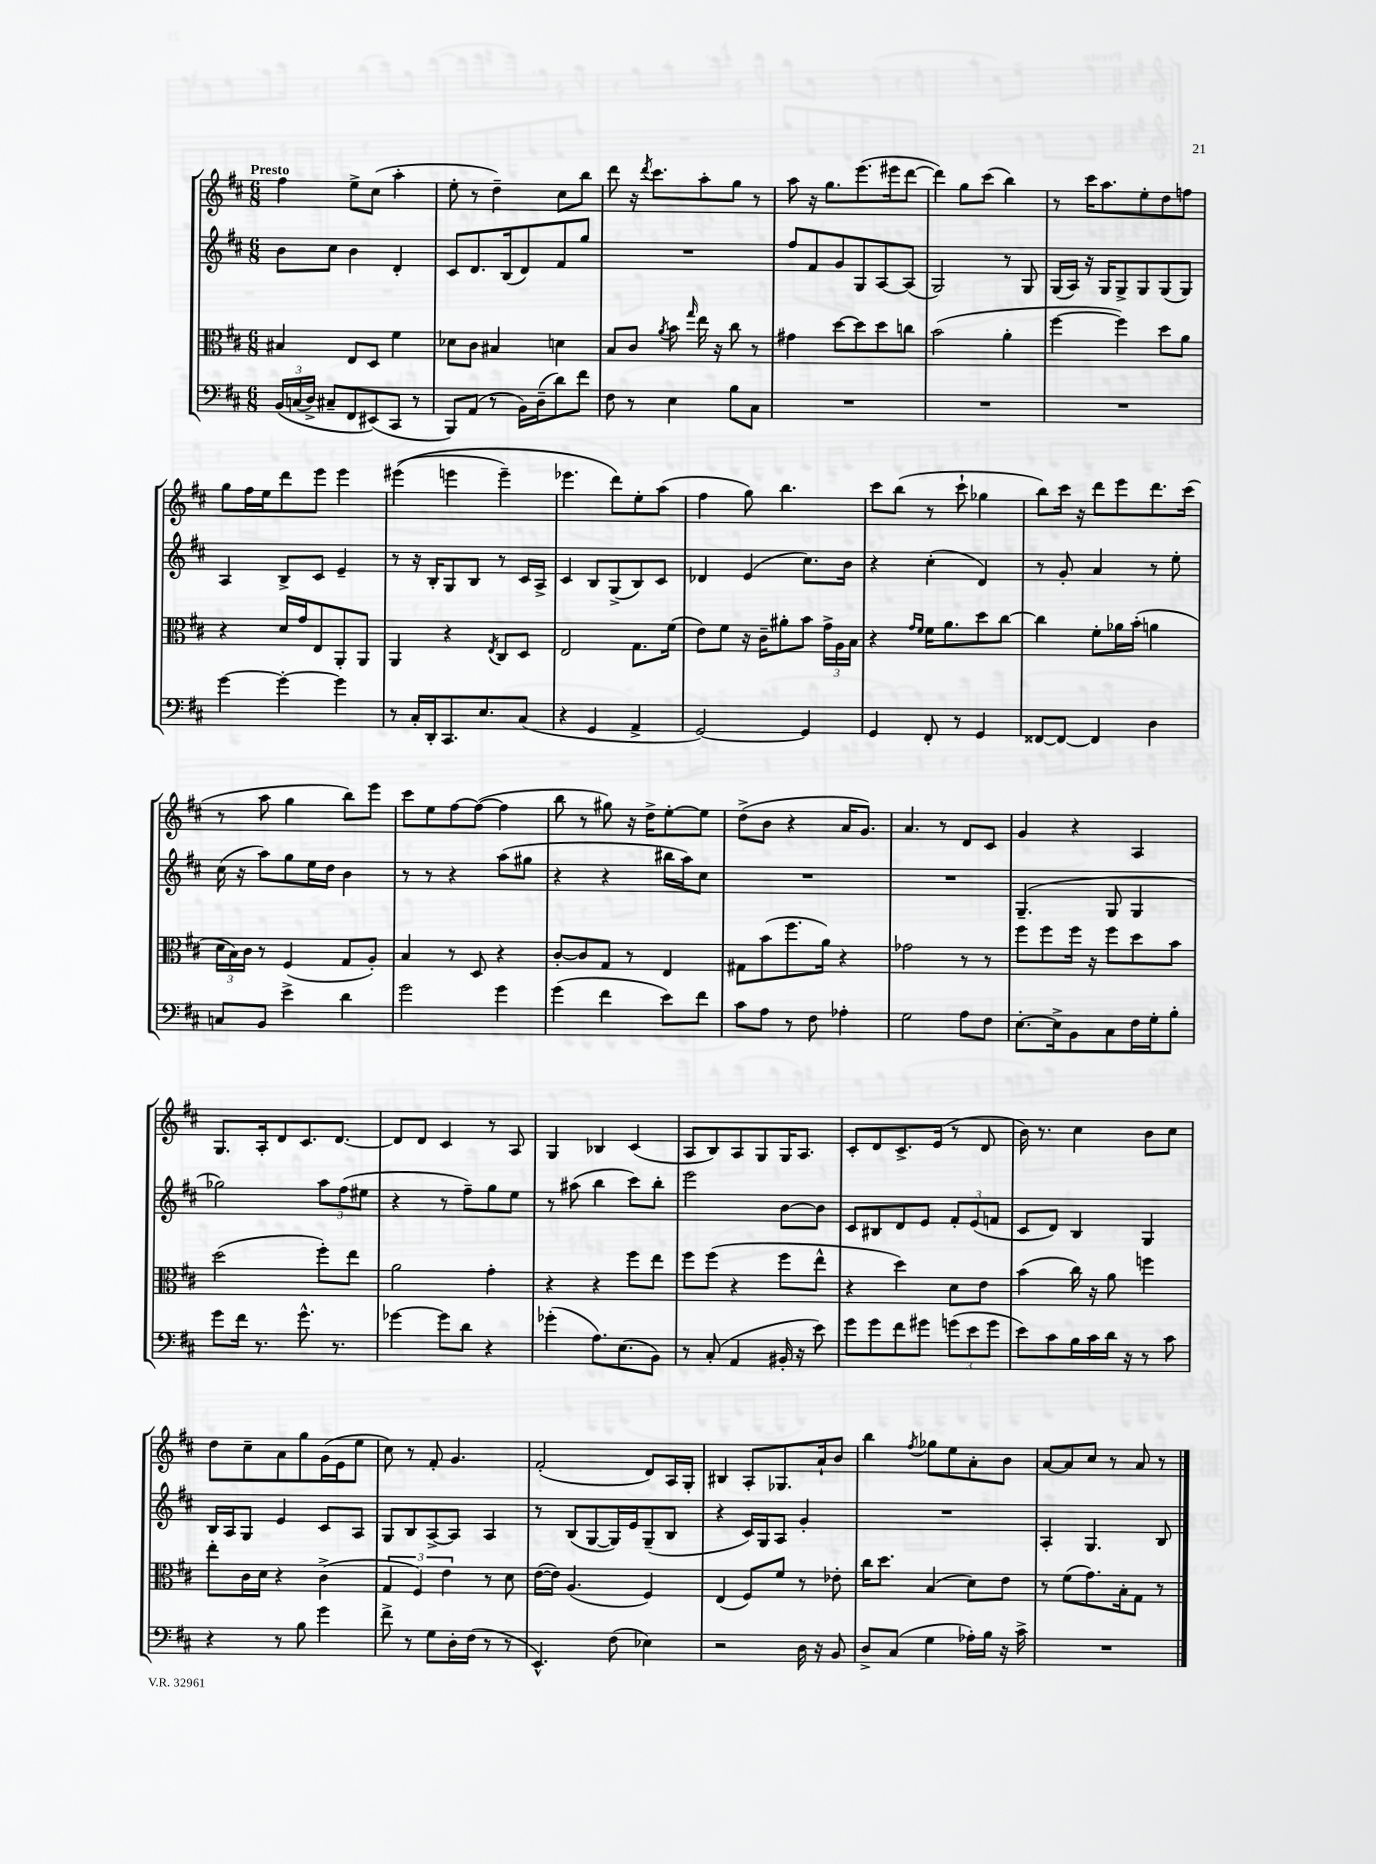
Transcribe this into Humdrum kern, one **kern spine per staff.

**kern	**kern	**kern	**kern
*staff4	*staff3	*staff2	*staff1
*clefF4	*clefC3	*clefG2	*clefG2
*k[f#c#]	*k[f#c#]	*k[f#c#]	*k[f#c#]
*M6/8	*M6/8	*M6/8	*M6/8
&(24BB/LL	4B#/	8b\L	4ff#\
(24C/	.	.	.
24D^/JJ)	.	.	.
8C#~/L	.	8cc#\J	.
8FF#/	8E/L	4b\	8ee^\L
(8EE#/&)	8D/J	.	(8cc#\J
8CC#/J	4f#\	4d'/	4aa'\
8r	.	.	.
=	=	=	=
8BBB/L)	8d-\L	8c#/L	8ee'\
(8AA/J	8c#\J	8.d/	8r
8r	4B#/	.	4dd~\)
.	.	(16B/k	.
16BB\LL)	.	8d/)	.
(16D~\J	.	.	.
8d\)	4d\	8f#/	8cc#\L
8f#\J	.	8gg/J	8bb\J
=	=	=	=
8F#\	8B/L	2.r	8ddd\
8r	8c#/J	.	16r
.	.	.	8qddd/
.	.	.	8.ccc#\L
.	8qa/	.	.
4E\	8b\	.	.
.	16qqgg/	.	.
.	16ee\	.	8aa'\
.	16r	.	.
8B\L	8cc#\	.	8gg\J
8C#\J	8r	.	8r
=	=	=	=
2.r	4g#\	8ff#/L	8aa\
.	.	8f#/	16r
.	.	.	8.gg\L
.	[8dd\L	8g/	.
.	8dd\]	8G/	(8.eee\
.	8dd\	[8A/	.
.	.	.	16eee#\k
.	8cc\J	(8A/]J	[8ddd\J
=	=	=	=
2.r	(2b\	2G/)	4ddd\])
.	.	.	8gg\L
.	.	.	(8ccc#\J
.	4a'\	8r	4bb\)
.	.	8G/	.
=	=	=	=
2.r	[4ff#\	(16G/LL	8r
.	.	16A/JJ)	.
.	.	16r	16ccc#\LK
.	.	16G/LK	8.aa\
.	4ff#\])	8G^/	.
.	.	8G/	8ee'\
.	8dd\L	(8G/	8dd\
.	8a\J	8G/J)	8ff\J
=	=	=	=
[4g\	4r	4A/	8gg\L
.	.	.	16ff#\L
.	.	.	16ee\J
4g'\_	16d/LL	8B^/L	8ddd\
.	16g/J	.	.
.	8E/	8c#/J	8eee\J
4g\]	8AA'/	4e~/	4eee\
.	8AA/J	.	.
=	=	=	=
8r	4AA/	8r	&((4eee#\
16C#'/LL	.	16r	.
16DD'/J	.	16B'/LK	.
8.CC#/	4r	8G/	4eee\
.	.	8B/J	.
8.E/	.	.	.
.	8qE/	.	.
.	8C#/L	8r	4eee~\)
(8C#/J	8D/J	16c#/LL	.
.	.	16A^/JJ	.
=	=	=	=
4r	2E/	4c#/	4.eee-\
4GG/	.	8B/L	.
.	.	(8G^/	8ddd\L&)
4AA^/	8.G\L	8B/)	8ee'\
.	.	8c#/J	(8aa\J
.	(16f#\Jk	.	.
=	=	=	=
[2GG/)	8e\L)	4d-/	4ff#\
.	8f#\J	.	.
.	16r	(4e/	8gg\)
.	16c#~\LK	.	.
.	8a#'\	.	4.bb\
4GG/]	8b\J	8.cc#\L)	.
.	24g^\LL	.	.
.	24A\	.	.
.	.	16b\Jk	.
.	24B\JJ	.	.
=	=	=	=
4GG/	4r	4r	8ccc#\L
.	.	.	(8bb\J
.	16qqg/LL	.	.
.	16qqf#/JJ	.	.
8FF#'/	16f#\LK	(4cc#'\	8r
.	8.a\	.	.
8r	.	.	8ccc#`\
4GG/	8dd\	4d/)	4gg-\
.	[8cc#\J	.	.
=	=	=	=
[8FF##/L	4cc#\]	8r	8bb\L)
8FF##/_J	.	8g'/	16ccc#\Jk
.	.	.	16r
4FF##/]	8f#'\L	4a/	8ddd\L
.	16a-\L	.	8eee\
.	(16b'\JJ	.	.
4D\	4a\	8r	8.ddd\
.	.	8ee'\	.
.	.	.	(16ccc#\Jk
=	=	=	=
8C/L	24d\LL	(16cc#\	8r
.	24B\)	.	.
.	.	16r	.
.	24c#\JJ	.	.
8BB/J	8r	8aa\L)	8aa\
4e^\	(4F#/	8gg\	4gg\
.	.	16ee\L	.
.	.	16dd\JJ	.
4d\	8G/L	4b\	8bb\L)
.	8A'/J)	.	8eee\J
=	=	=	=
2g\	4B/	8r	8ccc#\L
.	.	8r	8ee\
.	8r	4r	[8ff#\
.	8D/	.	(8ff#\_J
4g\	4r	(8aa\L	4ff#\]
.	.	8gg#\J	.
=	=	=	=
(4g\	[8c#'/L	4r	8bb\
.	8c#/]	.	8r
4f#\	8G/J	4r	8gg#\)
.	8r	.	16r
.	.	.	16dd^\LK
8e\L)	4E/	16bb#\LL	[8ee'\
.	.	16aa\J)	.
8f#\J	.	8cc#\J	8ee\]J
=	=	=	=
8c#\L	8G#\L	2.r	(8dd^\L
8A\J	(8b\	.	8b\J
8r	8.ff#\	.	4r
8F#\	.	.	.
.	16a\Jk)	.	.
4A-'\	4r	.	16a/LK
.	.	.	8.g/J)
=	=	=	=
2G\	2g-\	2.r	4.a/
.	.	.	8r
8A\L	8r	.	8d/L
8F#\J	8r	.	8c#/J
=	=	=	=
[8.E'\L	8ff#\L	(4.G~/	4g/
.	8ff#\	.	.
16E^\]k	.	.	.
8BB\	16ff#\Jk	.	4r
.	16r	.	.
8C#\	8ff#\L	8G/	.
16F#\L	8dd\	4G/	4A/
16G'\J	.	.	.
8B'\J	8b\J	.	.
=	=	=	=
8g\L	(2dd\	2gg-\)	8.G/L
16f#\Jk	.	.	.
8.r	.	.	16A'/k
.	.	.	8d/
8.g^^\	.	.	8.c#/
.	8ff#'\L)	12aa\L	.
8.r	.	.	[8.d/J
.	.	(12ff#\	.
.	8ee\J	.	.
.	.	12ee#\J	.
=	=	=	=
[4g-\	2a\	4r	8d/]L
.	.	.	8d/J
8g-\]L	.	8r	4c#/
8d\J	.	8ff#~\L)	.
4r	4g'\	8gg\	8r
.	.	8ee\J	8A/
=	=	=	=
(4g-'\	4r	8r	4G/
.	.	(8aa#\	.
8.A\L)	4r	4bb\	4B-/
(8.E\	.	.	.
.	8ff#\L	8ccc#\L)	(4c#/
8BB\J)	8ee\J	8bb'\J	.
=	=	=	=
8r	8ff#\L	2eee\	8A/L
(8C#'/	(8ff#\J	.	8B/)
4AA/	4r	.	8A/
.	.	.	8G/
16BB#'/	8ff#\L	[8b\L	16G/K
16r	.	.	8.A/J
8e\)	8ee^^\J	8b\]J	.
=	=	=	=
8g\L	4r	8c#/L	8c#'/L
8g\	.	8B#/	8d/
8f#\	4dd\)	8d/	8.c#^/
8g#\J	.	8e/J	.
.	.	.	(16e/Jk
(12g\L	8d\L	12f#'/L	8r
12e\	.	(12e/	.
.	8e\J	.	8d/
12g\J	.	12f/J	.
=	=	=	=
8e\L)	(4b\	8c#/L	16b\)
.	.	.	8.r
8c#\	.	8d/J)	.
16B\L	16cc#\)	4B/	4cc#\
16c#\	16r	.	.
16d\JJ	8a\	.	.
16r	.	.	.
8r	4ff\	4G/	8b\L
8c#\	.	.	8cc#\J
=	=	=	=
4r	8ee'\L	16B/LL	8dd\L
.	.	16A/J	.
.	16c#\L	8G/J	8cc#~\
.	16d\JJ	.	.
8r	4r	4e/	8a\
8B\	.	.	8gg\
4g\	(4c#^\	8c#/L	(16g\L
.	.	.	16e\J
.	.	8A/J	8ee\J
=	=	=	=
8f#^\	6G/	8G/L	8cc#\)
8r	.	8B/	8r
.	6F#/)	.	.
8G\L	.	[8A^/	8f#'/
.	6e\	.	.
16D'\L	.	8A/]J	4.g/
(16F#\JJ	.	.	.
8r	8r	4A/	.
8r	8d\	.	.
=	=	=	=
4.EE^^/)	([16e\LL	8r	(2f#'/
.	16e\]JJ)	.	.
.	(4.A/	(8B/L	.
.	.	[8G/	.
(8F#\	.	16G/]L)	.
.	.	16e/J	.
4E-\)	4F#/)	(8G~/	8d/L)
.	.	8B/J	16A/L
.	.	.	16G'/JJ
=	=	=	=
2r	(4E/	4r	4B#/
.	8F#/L)	16c#/LL)	8A'/L
.	.	16G/J	.
.	8f#/J	8A/J	8.G-/
16D\	8r	4g'/	.
16r	.	.	16a`/k
8BB/	8e-'\	.	8b/J
=	=	=	=
8D^/L	16cc#\LK	2.r	4bb\
.	8.dd\J	.	.
(8C#/J	.	.	.
.	.	.	8qff#/
4G\	(4B/	.	8gg-\L
.	.	.	8ee\
16A-'\LL)	8d\L)	.	8a'\
16B\JJ	.	.	.
16r	8e\J	.	8b\J
16c#^\	.	.	.
=	=	=	=
2.r	8r	4A'/	[8a/L
.	(8f#\L	.	8a/]
.	8.g\)	4.G/	8cc#/J
.	.	.	8r
.	16B'\k	.	.
.	8G\J	.	8a/
.	8r	8B/	8r
==	==	==	==
*-	*-	*-	*-
